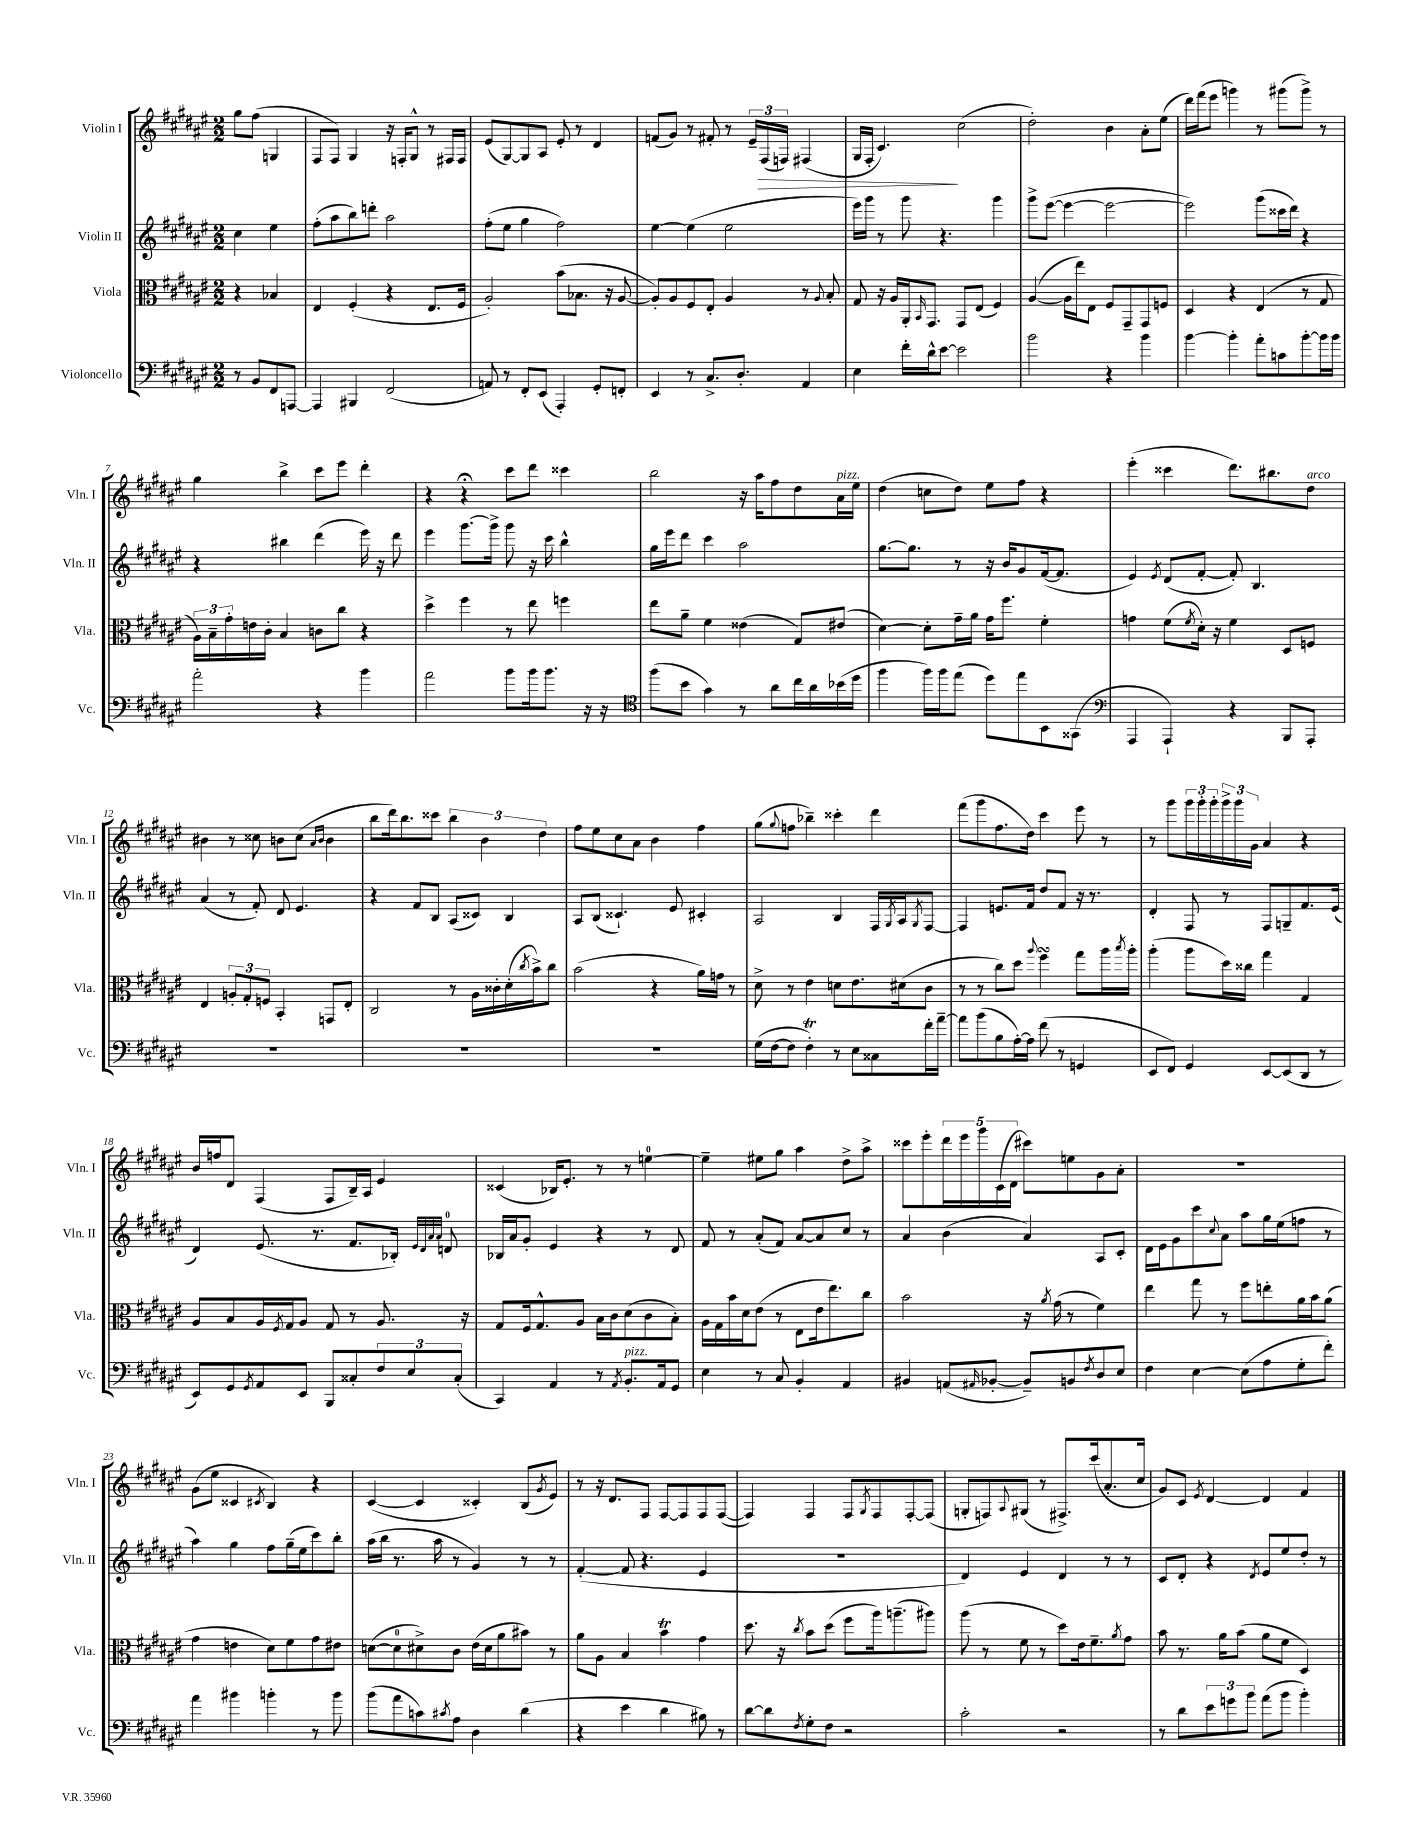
<<
\new StaffGroup <<
\new Staff = "s0" \with { instrumentName = "Violin I" shortInstrumentName = "Vln. I" } {
    \clef treble \key fis \major \numericTimeSignature \time 2/2 \partial 2
    gis''8 fis''8( g4 |
    fis8 fis8) gis4 r16 f16-. gis8-^ r8 fis16 fis16 |
    eis'8( gis8~) gis8 ais8 eis'8-. r8 dis'4 |
    f'8( gis'8) r8 fis'8-. r8 \tuplet 3/2 { eis'16-- fis16\>( f16) } fis4( |
    gis16 fis16-. cis'4.\!) cis''2( |
    dis''2-.) b'4 ais'8-. eis''8( |
    dis'''16) fis'''16( eis'''8 g'''4) r8 gis'''8( gis'''8->) r8 |
    gis''4 b''4-> cis'''8 eis'''8 dis'''4-. |
    r4 r4\fermata cis'''8 dis'''8 cisis'''4 |
    b''2 r16 ais''16 fis''8 dis''8 ais'16^\markup { \italic "pizz." } eis''16 |
    dis''4( c''8 dis''8) eis''8 fis''8 r4 |
    eis'''4-.( cisis'''4 dis'''8.) bis''8. dis''8^\markup { \italic "arco" } |
    bis'4 r8 cisis''8 b'8 cisis''8( \grace { ais'16 b'16 } b'4 |
    b''8 dis'''16) b''8. cisis'''8 \tuplet 3/2 { b''4 b'4 dis''4 } |
    fis''8 eis''8 cis''8 ais'8 b'4 fis''4 |
    gis''8( \appoggiatura { gis''8 } f''8 bes''4--) cisis'''4-. dis'''4 |
    fis'''8( gis'''8 fis''8. dis''16) cis'''4 eis'''8 r8 |
    r8 gis'''8 \tuplet 3/2 { gis'''16 gis'''16-. gis'''16-. } \tuplet 3/2 { gis'''16-> gis'''16 gis'16 } ais'4 r4 |
    b'16 f''16 dis'8 fis4( fis8 b16--) ais16 eis'4 |
    cisis'4( bes16) eis'8.-. r8 r8 e''4-0~ |
    e''4-- eis''8 gis''8 ais''4 dis''8-> ais''8-> |
    cisis'''8 eis'''8-. \tuplet 5/4 { dis'''16 eis'''16 gis'''16 cis'16( dis'16 } cis'''8) e''8 gis'8 ais'8-. |
    R1 |
    gis'8( eis''8 cisis'4 \acciaccatura { cis'8 } b4) r4 |
    cis'4~( cis'4 cisis'4-.) b8( \acciaccatura { gis'8 } eis'8) |
    r8 r16 dis'8. fis8 fis8~ fis8 fis8 fis8~( |
    fis4) fis4 fis8 \acciaccatura { gis8 } fis8 fis8~-. fis8( |
    g8-. f8) \appoggiatura { ais8 } gis8( r8 fis8.->) cis'''16( ais'8.-. cis''16 |
    gis'8) cis'8 \acciaccatura { eis'8 } dis'4~ dis'4 fis'4 \bar "|." |
}
\new Staff = "s1" \with { instrumentName = "Violin II" shortInstrumentName = "Vln. II" } {
    \clef treble \key fis \major \numericTimeSignature \time 2/2 \partial 2
    cis''4 eis''4 |
    fis''8-.( ais''8 b''8) d'''8-. ais''2 |
    fis''8-.( eis''8 gis''4 fis''2) |
    eis''4~ eis''4( eis''2 |
    eis'''16) gis'''16 r8 gis'''8 r4. gis'''4 |
    gis'''8-> eis'''8~( eis'''4~ eis'''2~ |
    eis'''2) gis'''8( cisis'''16 dis'''16) r4 |
    r4 bis''4 dis'''4( eis'''16) r16 dis'''8 |
    eis'''4 gis'''8.~ gis'''16-> gis'''8 r16 cis'''16 b''4-^ |
    gis''16 eis'''16 dis'''8 cis'''4 ais''2 |
    gis''8.~ gis''8. r8 r16 b'16 gis'8 fis'16~( fis'8. |
    eis'4) \acciaccatura { eis'8 } dis'8( fis'8~-. fis'8-.) b4. |
    ais'4( r8 fis'8-.) dis'8 eis'4. |
    r4 fis'8 b8 ais8( cisis'8) b4 |
    ais8 b8( cisis'4.-!) eis'8 cis'4-. |
    ais2 b4 fis16 \acciaccatura { gis8 } ais16 \acciaccatura { gis8 } fis8~ |
    fis4 e'8. fis'16 dis''8 fis'8 r16 r8. |
    dis'4-. fis8 r8 fis8 g8-- fis'8. eis'16( |
    dis'4) eis'8.( r8. fis'8. bes16-.) \grace { eis'32 dis'32 ais'32 ais'32 } d'8-0 |
    bes16 ais'16 gis'8-. eis'4 r4 r8 dis'8 |
    fis'8 r8 ais'8-.( fis'8) ais'8~ ais'8 cis''8 r8 |
    ais'4 b'4( ais'4) ais8 cis'8-. |
    dis'16 eis'16 gis'8 cis'''8 \appoggiatura { cis''8 } ais'8 ais''8 gis''16 eis''16( f''8 r8 |
    ais''4) gis''4 fis''8 gis''16--( eis''16 cis'''8) b''8-. |
    ais''16( b''16 r8. ais''16 r8 gis'4) r8 r8 |
    fis'4~-.( fis'8 r4. eis'4 |
    R1 |
    dis'4) eis'4 dis'4 r8 r8 |
    cis'8 dis'8-. r4 \acciaccatura { dis'8 } eis'8 eis''8 dis''8-. r8 \bar "|." |
}
\new Staff = "s2" \with { instrumentName = "Viola" shortInstrumentName = "Vla." } {
    \clef alto \key fis \major \numericTimeSignature \time 2/2 \partial 2
    r4 bes4 |
    eis4 fis4-.( r4 eis8. fis16 |
    ais2-.) b'8( bes8. r16 ais8~ |
    ais8-.) ais8 fis8 eis8-. ais4 r8 \appoggiatura { ais8 } b8-. |
    gis8 r16 ais16 ais,16-. \grace { b,16 } gis,8. gis,8 eis8( fis4) |
    ais4~( ais16 eis''16) eis8 fis8 gis,8-- gis,8 f8 |
    dis4 r4 eis4( r8 gis8 |
    \tuplet 3/2 { ais16) b16-- gis'16-. } e'16 cis'16-. b4 c'8 cis''8 r4 |
    dis''4-> fis''4 r8 eis''8 f''4 |
    eis''8 ais'8-- fis'4 eisis'4( gis8) eis'8( |
    dis'4~) dis'8-. gis'16-- ais'16 gis'16 fis''8. fis'4-. |
    g'4 fis'8( \acciaccatura { fis'8 } dis'16-.) r16 fis'4 dis8 f8 |
    eis4 \tuplet 3/2 { a8-. gis8-. f8 } b,4-. g,8 eis8-. |
    cis2 r8 ais16 cisis'16-. dis'16-.( \acciaccatura { cis''8 } b'16->) cis''8 |
    b'2( r4 ais'16) g'16 r8 |
    dis'8-> r8 eis'4 d'8 eis'8. dis'16( cis'8 |
    r8 r8 cis''8) dis''8 \appoggiatura { ais''8 } fis''4\turn gis''8 ais''16 \acciaccatura { b''8 } ais''16-. |
    ais''4-.( ais''8 dis''16) cisis''16 gis''4 gis4 |
    ais8 b8 ais16 \acciaccatura { fis8 } gis16 ais8 gis8 r8 ais8. r16 |
    gis8 fis16 gis8.-^ ais8 b16 cis'16 dis'8( cis'8 b8-.) |
    ais16 gis16 b'16 dis'16 eis'8( r8 eis8 eis'16 eis''8.) cis''8 |
    b'2 r16 \acciaccatura { ais'8 } gis'16( r8 fis'4) |
    eis''4 gis''8 r8 fis''8 e''8-. ais'16 b'16 ais'8( |
    gis'4 e'4 dis'8) fis'8 gis'8 eis'8 |
    d'8~( d'8-0 dis'8->) cis'8 eis'16( dis'16 ais'8 bis'8) r8 |
    ais'8 ais8 b4 b'4\trill gis'4 |
    dis''8. r16 \acciaccatura { cis''8 } b'8 dis''8( fis''8 ais''16) a''8.--( ais''8) |
    ais''8( r8 fis'8 r8 dis''8) eis'16 fis'8.-- \acciaccatura { ais'8 } gis'8 |
    b'8 r8. ais'16 b'8( ais'8 fis'8 dis4) \bar "|." |
}
\new Staff = "s3" \with { instrumentName = "Violoncello" shortInstrumentName = "Vc." } {
    \clef bass \key fis \major \numericTimeSignature \time 2/2 \partial 2
    r8 b,8 fis,8 a,,8~ |
    a,,4 bis,,4 fis,2( |
    a,8) r8 fis,8-. eis,8( ais,,4-.) gis,8-. f,8-. |
    eis,4 r8 cis8.-> dis8.-. ais,4 |
    eis4 fis'16-. dis'16-^ eis'8~ eis'2 |
    b'2 r4 b'4 |
    b'4~ b'4-. ais'8-. c'8 b'8~-. b'16 b'16 |
    ais'2-. r4 b'4 |
    ais'2 b'8 b'16 b'8. r16 r16 |
    \clef tenor fis''8( b'8 gis'4) r8 ais'8 cis''16 ais'16 bes'16( dis''16 |
    fis''4 fis''16) fis''16 eis''8( dis''8) eis''8 b,8 gisis,8( |
    \clef bass ais,,4 ais,,4-!) r4 b,,8 ais,,8-. |
    R1 |
    R1 |
    R1 |
    gis16( fis16~ fis8 fis4-.\trill) r8 eis8 cisis8 fis'16-. ais'16~-- |
    ais'8 b'8( b8 ais16~-.) ais16 fis'8( r8 g,4 |
    eis,8 fis,8) gis,4 eis,8~ eis,8( dis,8 r8 |
    eis,8) gis,8 \acciaccatura { gis,8 } ais,8 eis,8 b,,8 cisis8-. \tuplet 3/2 { fis8 eis8 cisis8-.( } |
    cis,4) ais,4 r8 \acciaccatura { ais,8 } b,8.-.^\markup { \italic "pizz." } ais,16 gis,8 |
    eis4 r8 cis8 b,4-. ais,4 |
    bis,4 a,8( \grace { ais,16 } bes,8~-. bes,8--) b,8 \acciaccatura { fis8 } dis8 eis8 |
    fis4 eis4~ eis8( ais8 gis8-. fis'8-.) |
    ais'4 bis'4 b'4-. r8 b'8 |
    b'8( ais'8 c'8) \acciaccatura { cis'8 } ais8 dis4 dis'4( |
    r4 eis'4 dis'4 bis8) r8 |
    dis'8~ dis'8 \acciaccatura { fis8 } gis8-. fis8 r2 |
    cis'2-. r2 |
    r8 dis'8 \tuplet 3/2 { eis'8 g'8 b'8 } ais'8( b'8 b'4-.) \bar "|." |
}
>>
>>
